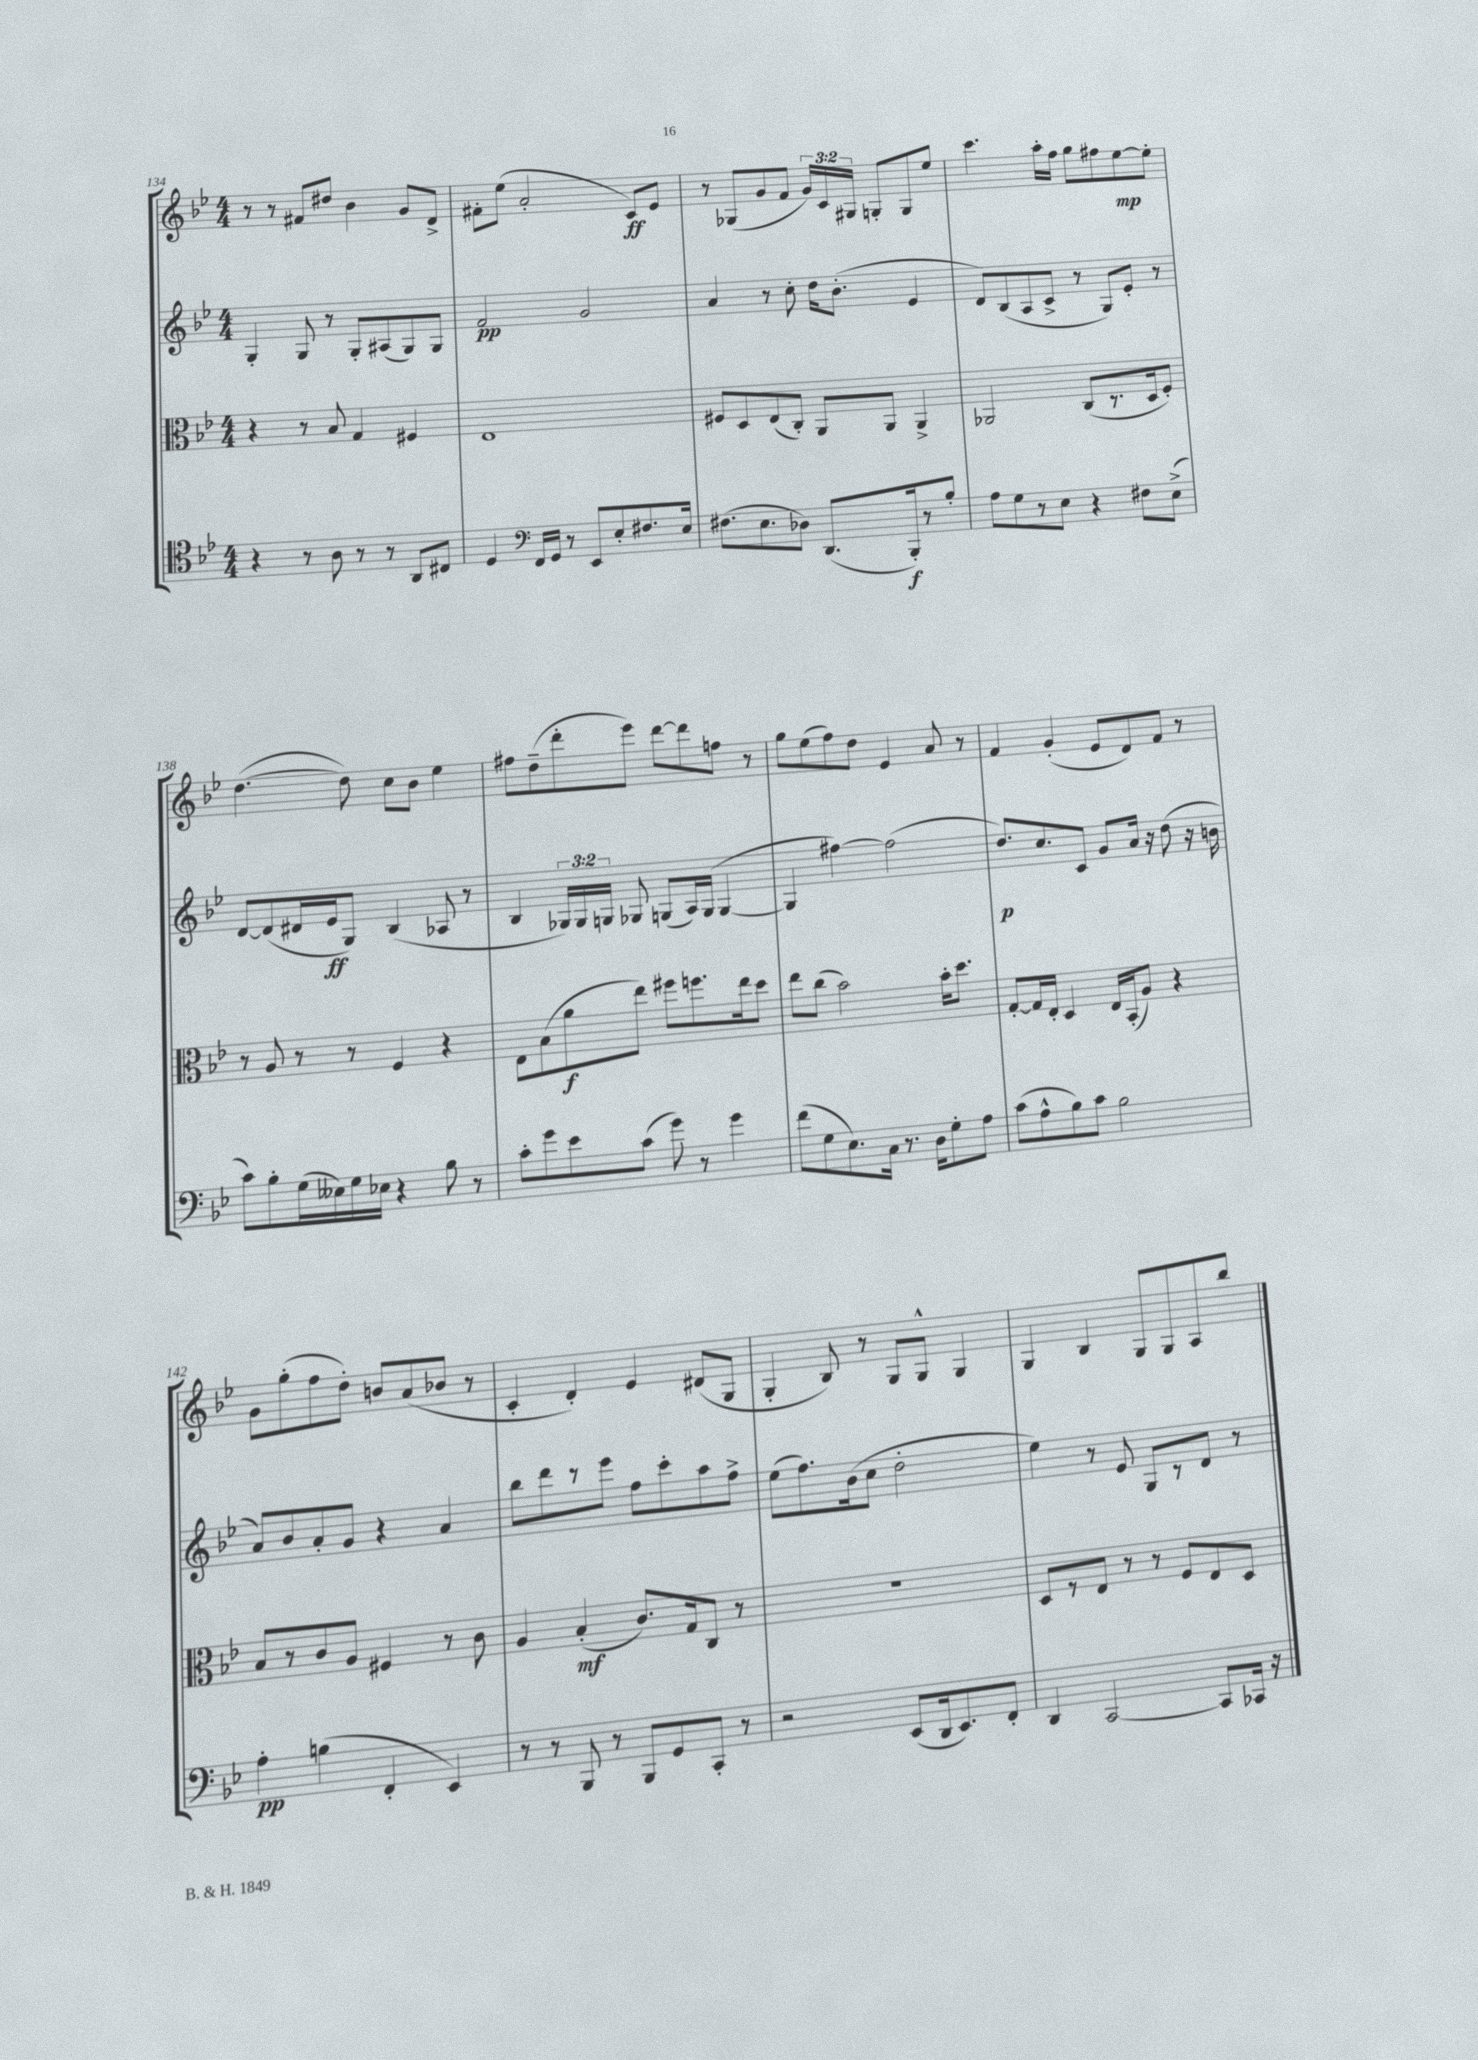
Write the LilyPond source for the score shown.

<<
\new StaffGroup <<
\new Staff = "s0" {
    \clef treble \key bes \major \numericTimeSignature \time 4/4 \override Staff.TupletNumber.text = #tuplet-number::calc-fraction-text
    \autoBeamOff r8 r8 fis'8[ dis''8] bes'4 g'8[ d'8]-> |
    fis'8[-. ees''8]( a'2-. c'8[\ff) ees'8] |
    r8 ges8[( g'8 f'8] \tuplet 3/2 { g'16[) c'16 gis16] } g8[-. g8 ees''8] |
    c'''4. a''16[-. f''16] g''8[ fis''8 ees''8~\mp ees''8]-. |
    d''4.~( d''8) c''8[ bes'8] ees''4 |
    fis''8[ d''8--( d'''8-. ees'''8]) d'''8[~ d'''8 f''8] r8 |
    g''8[ ees''8( f''8) d''8] ees'4 a'8 r8 |
    f'4 g'4-.( ees'8[ d'8) f'8] r8 |
    g'8[ g''8-.( f''8 d''8]-.) b'8[ a'8( bes'8] r8 |
    c'4-. d'4-.) ees'4 dis'8[( g8] |
    g4-. bes8) r8 g8[ g8]-^ g4 |
    g4 bes4 g8[ g8 a8 bes''8] \bar "|." |
}
\new Staff = "s1" {
    \clef treble \key bes \major \numericTimeSignature \time 4/4 \override Staff.TupletNumber.text = #tuplet-number::calc-fraction-text
    \autoBeamOff g4-. g8 r8 g8[-. ais8( g8) g8] |
    f'2\pp g'2 |
    a'4 r8 c''8-. d''16[ bes'8.]-.( ees'4 |
    d'8[) bes8( a8 c'8]-> r8 g8[) ees'8]-. r8 |
    d'8[~ d'8( dis'16 ees'16\ff g8]) bes4( aes8 r8 |
    bes4 \tuplet 3/2 { ges16[) ges16 g16] } ges8 g8[( a16) g16]( g4~ |
    g4 fis''4~) fis''2( |
    d''8.[\p) c''8. c'8] g'8[ a'16] r16 d''8( r16 b'16 |
    a'8[) bes'8 a'8-. g'8] r4 a'4 |
    bes''8[ d'''8 r8 ees'''8] f''8[ c'''8-. a''8 f''8]-> |
    ees''8[( f''8.) bes'16( c''8] d''2-. |
    ees''4) r8 ees'8 g8[ r8 d'8] r8 \bar "|." |
}
\new Staff = "s2" {
    \clef alto \key bes \major \numericTimeSignature \time 4/4
    \autoBeamOff r4 r8 bes8 g4 fis4 |
    ees1 |
    fis8[ d8 ees8( c8]-.) a,8[ a,8] a,4-> |
    aes,2 c8[( r8. d16 f8]-.) |
    r8 a8 r8 r8 f4 r4 |
    ees8[ bes8( a'8\f ees''8]) fis''8[ f''8. ees''16 d''8] |
    ees''8[ c''8]( bes'2) bes'16[-. d''8.] |
    g8[~-. g16 ees16]-. d4 ees16[ bes,16-.( a8]) r4 |
    bes8[ r8 c'8 a8] fis4 r8 c'8 |
    a4 bes4-.\mf( c'8.[) g16 c8] r8 |
    R1 |
    d8[ r8 ees8] r8 r8 f8[ ees8 d8] \bar "|." |
}
\new Staff = "s3" {
    \clef tenor \key bes \major \numericTimeSignature \time 4/4
    \autoBeamOff r4 r8 a8 r8 r8 a,8[ cis8] |
    d4 \clef bass f,16[ g,16] r8 ees,8[ ees8-. fis8. ees16] |
    fis8.[( ees8. des8]) d,8.[( bes,,16-.\f) r8 bes8]-. |
    a8[ g8 r8 ees8] r4 fis8[ ees8]->( |
    c'8[) bes8-. g16( eeses16) g16 ees16] r4 bes8 r8 |
    c'8[-. g'8 ees'8 c'8]( g'8) r8 g'4 |
    f'8[( g8 ees8.) c16] r8. d16[ g8-. a8] |
    c'8[( a8-^ bes8) c'8] bes2 |
    a4-.\pp b4( f,4-. ees,4) |
    r8 r8 bes,,8 r8 bes,,8[ g,8 c,8]-. r8 |
    r2 ees,8[( d,16 ees,8.) f,8]-. |
    d,4 c,2~ c,8[ ces,16] r16 \bar "|." |
}
>>
>>
\layout { \context { \Score currentBarNumber = #134 } }
